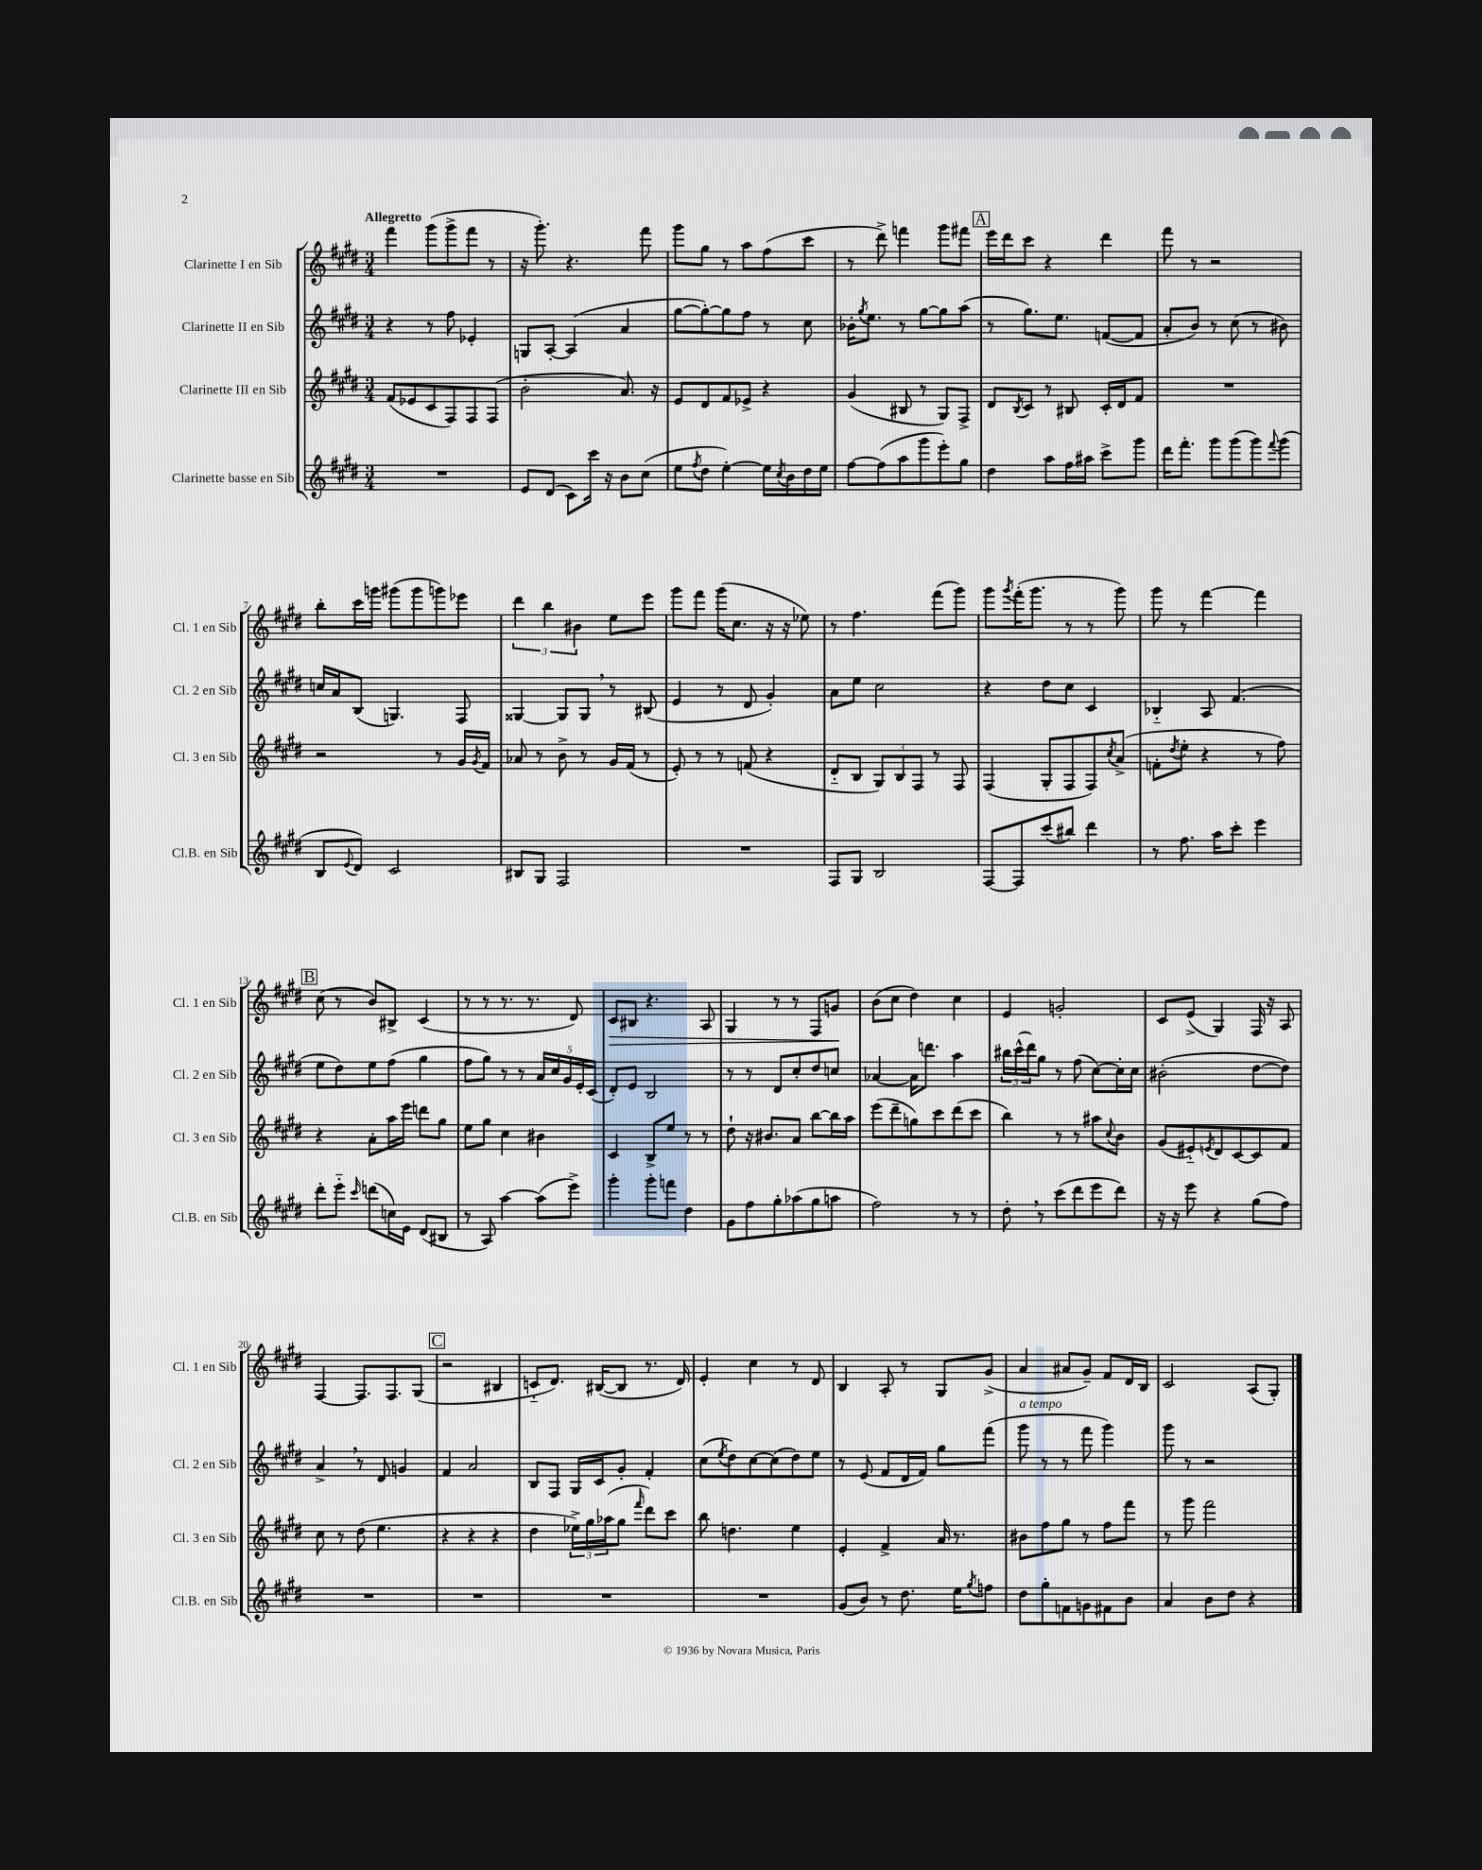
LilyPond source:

<<
\new StaffGroup <<
\new Staff = "s0" \with { instrumentName = "Clarinette I en Sib" shortInstrumentName = "Cl. 1 en Sib" } {
    \clef treble \key e \major \numericTimeSignature \time 3/4 \tempo "Allegretto"
    fis'''4 gis'''8( gis'''8-> fis'''8 r8 |
    r16 gis'''8.-.) r4. fis'''8 |
    gis'''8 gis''8 r8 a''8 fis''8( cis'''8 |
    r8 dis'''8->) f'''4 gis'''8 fis'''8 |
    \mark \markup { \box "A" } e'''16 dis'''16 cis'''8 r4 dis'''4 |
    fis'''8 r8 r2 |
    b''8-. cis'''16 g'''16 gis'''8( gis'''8 g'''8) ees'''8 |
    \tuplet 3/2 { dis'''4 b''4 bis'4 } e''8 e'''8 |
    gis'''8 fis'''8 gis'''16( cis''8. r16 r16 ees''8) |
    r8 fis''4. fis'''8( gis'''8) |
    gis'''8 \acciaccatura { gis'''8 } fis'''16-.( gis'''8. r8 r8 gis'''8) |
    gis'''8 r8 fis'''4~ fis'''4 |
    \mark \markup { \box "B" } cis''8( r8 b'8) bis8-> cis'4( |
    r8 r8 r8. r8. dis'8) |
    cis'8\> bis8 r4. a8 |
    gis4 r8 r8 fis8 g'8\! |
    b'8( cis''8 dis''4) cis''4 |
    e'4 g'2-. |
    cis'8 e'8->( gis4) fis16 r16 a8 |
    fis4~ fis8. fis8. gis8( |
    \mark \markup { \box "C" } r2 bis4 |
    c'8-_ dis'8.) bis16~( bis8 r8. dis'16) |
    e'4-. cis''4 r8 dis'8 |
    b4 a8-. r8 gis8 gis'8->( |
    a'4 ais'8 gis'8--) fis'8 dis'16 b16 |
    cis'2 a8( gis8-.) \bar "|." |
}
\new Staff = "s1" \with { instrumentName = "Clarinette II en Sib" shortInstrumentName = "Cl. 2 en Sib" } {
    \clef treble \key e \major \numericTimeSignature \time 3/4
    r4 r8 fis''8 ees'4-. |
    g8 a8~-. a4( a'4 |
    gis''8~ gis''8~-.) gis''8 fis''8 r8 cis''8 |
    bes'16-. \acciaccatura { gis''8 } e''8. r8 gis''8~ gis''8 a''8( |
    \mark \markup { \box "A" } r8 gis''8.) e''8. f'8~( f'8 |
    a'8-. b'8) r8 cis''8( r8 bis'8) |
    c''16 a'16 b8( g4.) fis8 |
    gisis4~ gisis8 gisis8 \breathe r8 bis8( |
    e'4 r8 dis'8 gis'4-.) |
    a'8 e''8 cis''2 |
    r4 dis''8 cis''8 cis'4 |
    bes4-_ a8 fis'4.( |
    \mark \markup { \box "B" } e''8 dis''8) e''8 fis''8( gis''4 |
    fis''8 gis''8) r8 r8 \tuplet 5/4 { a'16 cis''16 gis'16 e'16-. cis'16( } |
    dis'8-.) e'8 b2 |
    r8 r8 dis'8 cis''8-. dis''8 c''8 |
    aes'4~ aes'16 d'''8. a''4 |
    \tuplet 3/2 { bis''16 cis'''16-^( dis'''16) } gis''8 r8 fis''8( cis''8~) cis''16-. cis''16 |
    bis'2-.( dis''8~ dis''8) |
    a'4-> \breathe r8 dis'8 g'4 |
    \mark \markup { \box "C" } fis'4 a'2 |
    b8 fis8 gis16 cis'16 gis'8-. fis'4-. |
    cis''8( \acciaccatura { e''8 } dis''8) cis''8~ cis''8( dis''8) e''8 |
    r8 e'8( fis'8 dis'16 fis'16) gis''8 fis'''8( |
    gis'''8^\markup { \italic "a tempo" } r8 r8 fis'''8 gis'''4) |
    gis'''8 r8 r2 \bar "|." |
}
\new Staff = "s2" \with { instrumentName = "Clarinette III en Sib" shortInstrumentName = "Cl. 3 en Sib" } {
    \clef treble \key e \major \numericTimeSignature \time 3/4
    fis'8( ees'8 cis'8 fis8) fis8 fis8( |
    b'2-. a'8.) r16 |
    e'8 dis'8 fis'8 ees'8-> r4 |
    gis'4( bis8 r8 gis8) fis8-> |
    \mark \markup { \box "A" } dis'8 \acciaccatura { b8 } cis'8 r8 bis8 cis'16-. dis'16 fis'8 |
    R2. |
    r2 r8 gis'16 \acciaccatura { gis'8 } fis'16 |
    aes'8 r8 b'8-> r8 gis'16 fis'16( r8 |
    e'8-.) r8 r8 f'8( r4 |
    dis'8-_ b8 \tuplet 3/2 { gis8) b8 fis8 } r8 fis8 |
    fis4( gis8-. fis8 fis8) \acciaccatura { cis''8 } a'8->( |
    f'8-. \acciaccatura { dis''8 } e''8-. r4 r8 fis''8) |
    \mark \markup { \box "B" } r4 a'8-. a''16 e'''16 d'''8 gis''8 |
    e''8 gis''8 cis''4 bis'4 |
    cis'4 b8-> e''8 r8 r8 |
    dis''8-! r16 bis'8. a'8 b''8~ b''16 a''16 |
    e'''8( dis'''8-- g''8) cis'''8 dis'''8( cis'''8 |
    b''4) r8 r8 ais''8 \appoggiatura { cis''8 } b'8 |
    gis'8( eis'8-_) \acciaccatura { e'8 } dis'8 cis'8~ cis'8 fis'8 |
    cis''8 r8 dis''8( e''4. |
    \mark \markup { \box "C" } r4 r4 r4 |
    dis''4 \tuplet 3/2 { ees''16->) gis''16 aes''16( } gis''8 \grace { fis'''16 } dis'''8) cis'''8 |
    b''8 d''4. e''4 |
    e'4-. fis'4-> a'16 r8. |
    bis'8 fis''8 gis''8 r8 fis''8 fis'''8 |
    r8 gis'''8 fis'''2 \bar "|." |
}
\new Staff = "s3" \with { instrumentName = "Clarinette basse en Sib" shortInstrumentName = "Cl.B. en Sib" } {
    \clef treble \key e \major \numericTimeSignature \time 3/4
    R2. |
    e'8 dis'8( cis'8) cis'''16 r16 b'8 cis''8( |
    e''8 \acciaccatura { fis''8 } dis''8 e''4~-.) e''16 \acciaccatura { cis''8 } b'16 dis''16 e''16 |
    fis''8~ fis''8( a''8 gis'''8 e'''8-.) gis''8 |
    \mark \markup { \box "A" } dis''4 a''8 fis''16 ais''16 cis'''8-> gis'''8 |
    dis'''16 fis'''8.-. gis'''8 gis'''8( gis'''8) \appoggiatura { fis'''8 } gis'''8( |
    b8 \appoggiatura { e'8 } dis'8) cis'2 |
    bis8 gis8 fis2 |
    R2. |
    fis8 gis8 b2 |
    fis8~ fis8 cis'''8( bis''8) dis'''4 |
    r8 fis''8. a''16 cis'''8-. e'''4 |
    \mark \markup { \box "B" } dis'''8-. e'''8-_ \grace { cis'''16 } d'''8( c''16) e'16 dis'8( bis8 |
    r8 a8) a''4~ a''8( e'''8->) |
    gis'''4-. gis'''8-. f'''8 dis''4 |
    gis'8 fis''8 gis''8-. aes''8( gis''8 a''8 |
    fis''2) r8 r8 |
    dis''8-. \breathe r8 cis'''8( dis'''8 e'''8 dis'''8) |
    r16 r16 e'''8 r4 gis''8( fis''8) |
    R2. |
    \mark \markup { \box "C" } R2. |
    R2. |
    R2. |
    gis'8( b'8) r8 dis''8. e''16 \acciaccatura { gis''8 } f''8 |
    dis''8 gis''8-. f'8 g'8 fis'8 b'8 |
    a'4 b'8 dis''8 r4 \bar "|." |
}
>>
>>
